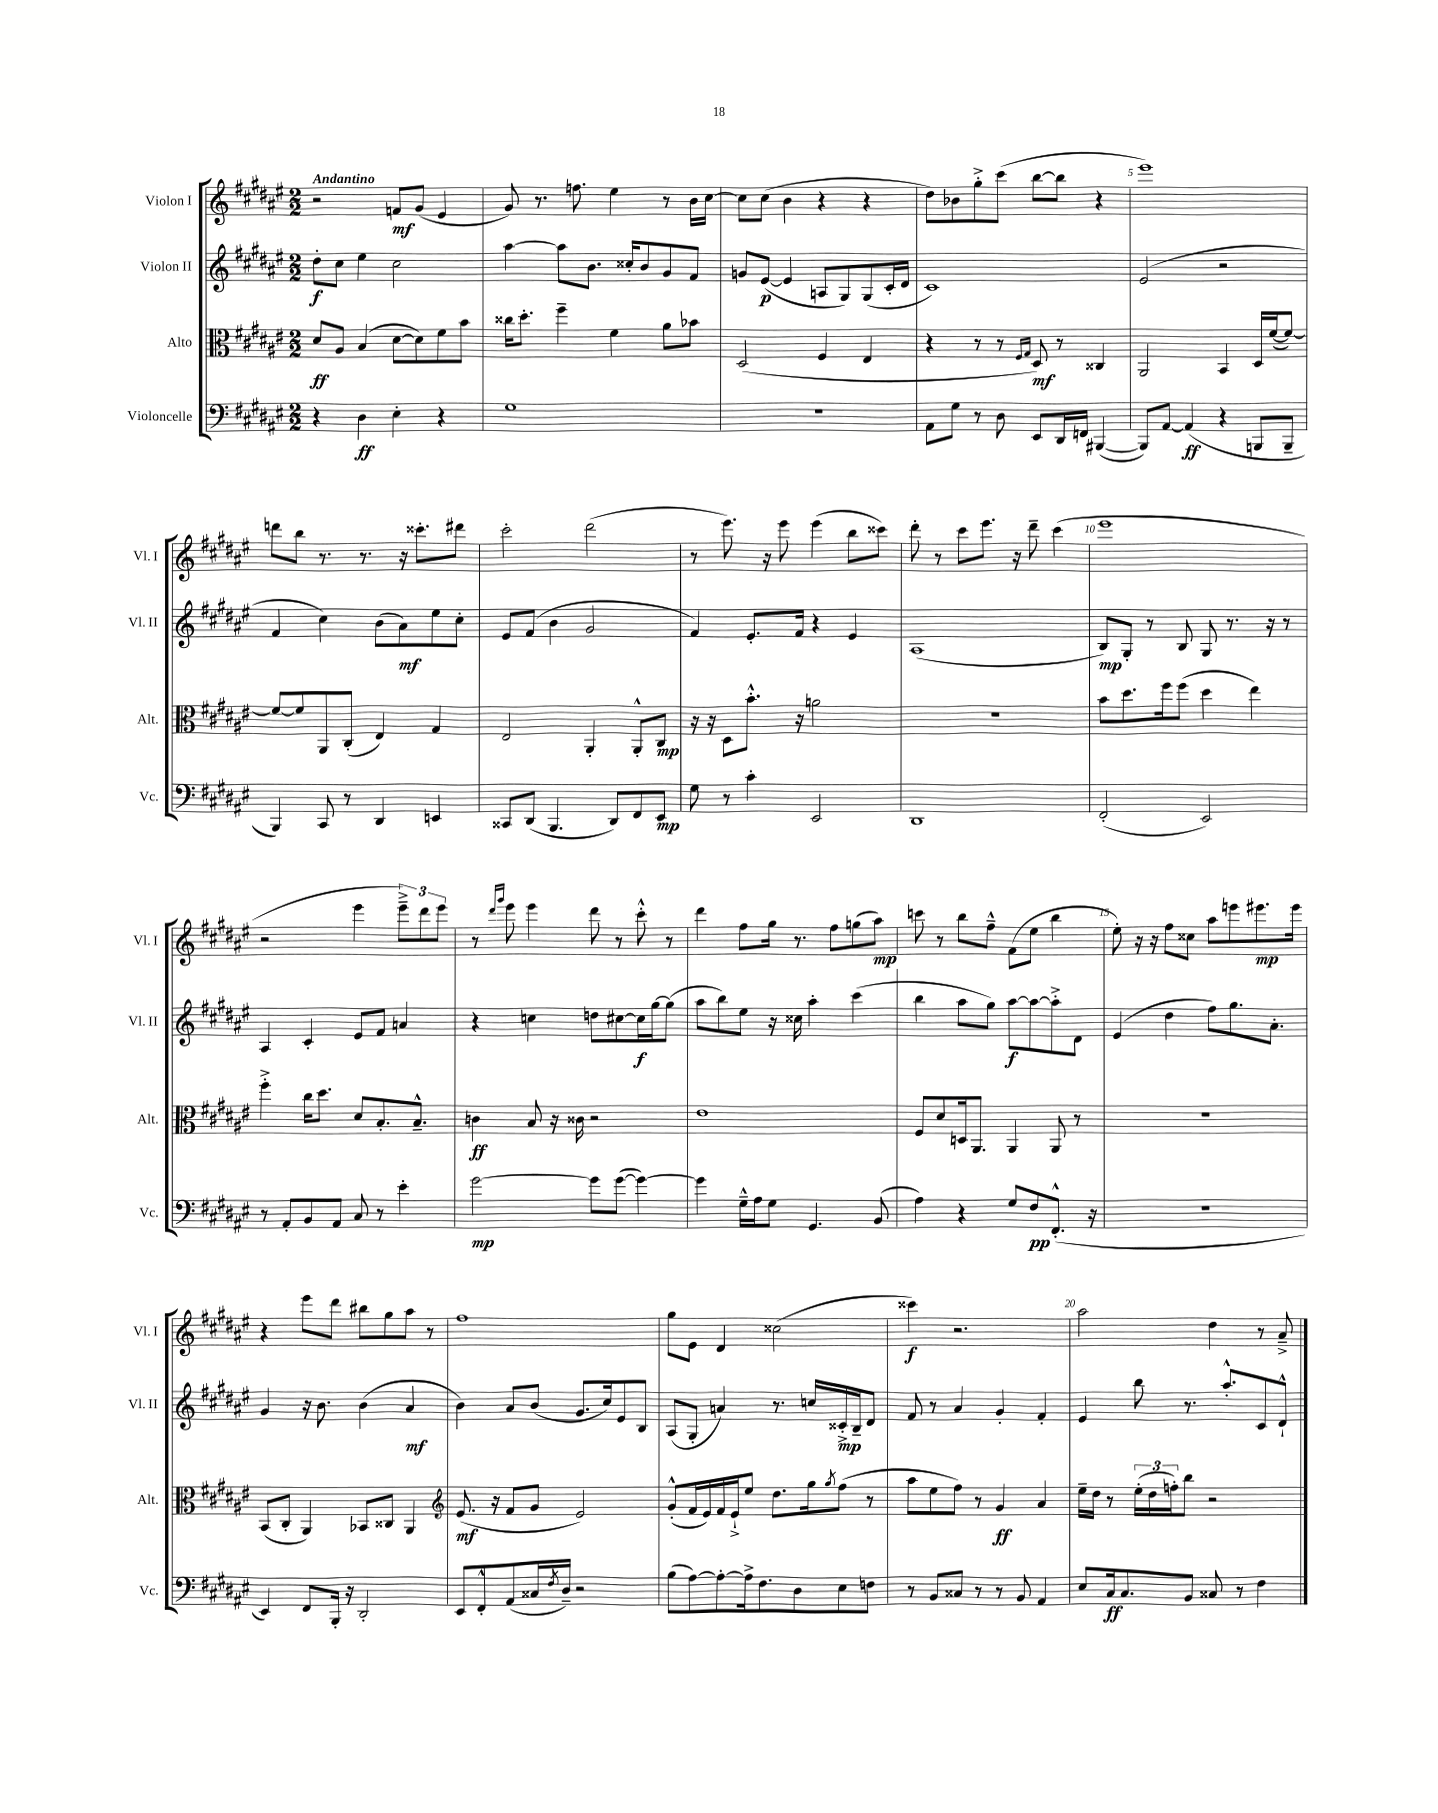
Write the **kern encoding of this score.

**kern	**dynam	**kern	**dynam	**kern	**dynam	**kern	**dynam
*part4	*part4	*part3	*part3	*part2	*part2	*part1	*part1
*staff4	*staff4	*staff3	*staff3	*staff2	*staff2	*staff1	*staff1
*I"Violoncelle	*	*I"Alto	*	*I"Violon II	*	*I"Violon I	*
*I'Vc.	*	*I'Alt.	*	*I'Vl. II	*	*I'Vl. I	*
*clefF4	*	*clefC3	*	*clefG2	*	*clefG2	*
*k[f#c#g#d#a#e#]	*	*k[f#c#g#d#a#e#]	*	*k[f#c#g#d#a#e#]	*	*k[f#c#g#d#a#e#]	*
*M2/2	*	*M2/2	*	*M2/2	*	*M2/2	*
=1	=1	=1	=1	=1	=1	=1	=1
!	!	!	!	!	!	!LO:TX:a:B:t=Andantino	!
4r	.	8d#/L	ff	8dd#'\L	f	2r	.
.	.	8A#/J	.	8cc#\J	.	.	.
4D#\	ff	(4B/	.	4ee#\	.	.	.
4E#'\	.	[8d#\L	.	2cc#\	.	8fn/L	mf
.	.	8d#\])	.	.	.	(8g#/J	.
4r	.	8f#\	.	.	.	4e#/	.
.	.	8b\J	.	.	.	.	.
=2	=2	=2	=2	=2	=2	=2	=2
1G#	.	16cc##X\KL	.	[4aa#\	.	8g#/)	.
.	.	8.dd#'\J	.	.	.	.	.
.	.	.	.	.	.	8.r	.
.	.	4ff#~\	.	8aa#\L]	.	.	.
.	.	.	.	.	.	8.ffn\	.
.	.	.	.	8.b\J	.	.	.
.	.	4f#\	.	.	.	4ee#\	.
.	.	.	.	16cc##X'/KL	.	.	.
.	.	.	.	8b/	.	.	.
.	.	8a#\L	.	8g#/	.	8r	.
.	.	8b-X\J	.	8f#/J	.	16b\LL	.
.	.	.	.	.	.	[16cc#\JJ	.
=3	=3	=3	=3	=3	=3	=3	=3
1r	.	(2D#/	.	8gn/L	.	8cc#\L]	.
.	.	.	.	([8e#/J	p	(8cc#\J	.
.	.	.	.	4e#/]	.	4b\	.
.	.	4F#/	.	8An/L	.	4r	.
.	.	.	.	8G#/)	.	.	.
.	.	4E#/	.	(8G#/	.	4r	.
.	.	.	.	16c#'/L	.	.	.
.	.	.	.	16d#/JJ	.	.	.
=4	=4	=4	=4	=4	=4	=4	=4
8AA#\L	.	4r	.	1c#)	.	8dd#\L)	.
8G#\J	.	.	.	.	.	8b-X\	.
8r	.	8r	.	.	.	8gg#'^\	.
8D#\	.	8r	.	.	.	(8ccc#\J	.
.	.	16qqF#/LL	.	.	.	.	.
.	.	16qqG#/JJ	.	.	.	.	.
8EE#/L	.	8D#/)	mf	.	.	[8bb\L	.
16DD#/L	.	8r	.	.	.	8bb\J]	.
16FFn/JJ	.	.	.	.	.	.	.
([4BBB#X/	.	4C##X/	.	.	.	4r	.
=5	=5	=5	=5	=5	=5	=5	=5
8BBB#/L])	.	2AA#/	.	(2e#/	.	1eee#)	.
[8AA#/J	.	.	.	.	.	.	.
(4AA#/]	ff	.	.	.	.	.	.
4r	.	4BB/	.	2r	.	.	.
8BBBn/L	.	16D#/LL	.	.	.	.	.
.	.	([16f#/J	.	.	.	.	.
8BBB~/J	.	8f#/J_)	.	.	.	.	.
!!LO:LB:g=z
=6	=6	=6	=6	=6	=6	=6	=6
4BBB/)	.	8f#/L_	.	4f#/	.	8dddn\L	.
.	.	8f#/]	.	.	.	8bb\J	.
8CC#/	.	8AA#/	.	4cc#\)	.	8.r	.
8r	.	(8C#'/J	.	.	.	.	.
.	.	.	.	.	.	8.r	.
4DD#/	.	4E#/)	.	(8b\L	.	.	.
.	.	.	.	8a#\)	mf	16r	.
.	.	.	.	.	.	8.ccc##X'\L	.
4EEn/	.	4G#/	.	8ee#\	.	.	.
.	.	.	.	8cc#'\J	.	8ddd#X\J	.
=7	=7	=7	=7	=7	=7	=7	=7
8CC##X/L	.	2E#/	.	8e#/L	.	2ccc#'\	.
(8DD#/J	.	.	.	(8f#/J	.	.	.
4.BBB/	.	.	.	4b\	.	.	.
.	.	4AA#'/	.	2g#/	.	(2ddd#\	.
8DD#/L)	.	.	.	.	.	.	.
8FF#/	.	8AA#'^^/L	.	.	.	.	.
8EE#/J	mp	8C#/J	mp	.	.	.	.
=8	=8	=8	=8	=8	=8	=8	=8
8G#\	.	16r	.	4f#/)	.	8r	.
.	.	16r	.	.	.	.	.
8r	.	8D#\L	.	.	.	8.eee#\)	.
4c#'\	.	8.b'^^\J	.	8.e#'/L	.	.	.
.	.	.	.	.	.	16r	.
.	.	.	.	.	.	8eee#\	.
.	.	16r	.	16f#/Jk	.	.	.
2EE#/	.	2an\	.	4r	.	(4eee#\	.
.	.	.	.	4e#/	.	8bb\L	.
.	.	.	.	.	.	8ccc##X\J)	.
=9	=9	=9	=9	=9	=9	=9	=9
1DD#	.	1r	.	(1A#	.	8ddd#'\	.
.	.	.	.	.	.	8r	.
.	.	.	.	.	.	8ccc#\L	.
.	.	.	.	.	.	8.eee#\J	.
.	.	.	.	.	.	16r	.
.	.	.	.	.	.	8ddd#~\	.
.	.	.	.	.	.	(4ccc#\	.
=10	=10	=10	=10	=10	=10	=10	=10
(2FF#'/	.	8b\L	.	8B/L)	mp	1eee#	.
.	.	8.dd#\	.	8G#'/J	.	.	.
.	.	.	.	8r	.	.	.
.	.	16ff#\k	.	.	.	.	.
.	.	(8ff#\J	.	8B/	.	.	.
2EE#/)	.	4dd#\	.	8G#/	.	.	.
.	.	.	.	8.r	.	.	.
.	.	4ee#\)	.	.	.	.	.
.	.	.	.	16r	.	.	.
.	.	.	.	8r	.	.	.
!!LO:LB:g=z
=11	=11	=11	=11	=11	=11	=11	=11
8r	.	4ff#'^\	.	4A#/	.	2r	.
8AA#'/L	.	.	.	.	.	.	.
8BB/	.	16cc#\KL	.	4c#'/	.	.	.
.	.	8.dd#\J	.	.	.	.	.
8AA#/J	.	.	.	.	.	.	.
8C#/	.	8d#/L	.	8e#/L	.	4eee#\	.
8r	.	8.B'/	.	8f#/J	.	.	.
4e#'\	.	.	.	4an/	.	12eee#~^\L)	.
.	.	8.B~^^/J	.	.	.	.	.
.	.	.	.	.	.	12ddd#\	.
.	.	.	.	.	.	12eee#\J	.
=12	=12	=12	=12	=12	=12	=12	=12
[2g#\	mp	4cn\	ff	4r	.	8r	.
.	.	.	.	.	.	16qqddd#/LL	.
.	.	.	.	.	.	16qqggg#/JJ	.
.	.	.	.	.	.	8eee#\	.
.	.	8B/	.	4ccn\	.	4eee#\	.
.	.	16r	.	.	.	.	.
.	.	16c##X\	.	.	.	.	.
8g#\L]	.	2r	.	8ddn\L	.	8ddd#\	.
([8g#\J	.	.	.	[8cc#X\	.	8r	.
4g#\_)	.	.	.	16cc#\L]	f	8ccc#'^^\	.
.	.	.	.	[16gg#\J	.	.	.
.	.	.	.	(8gg#\J]	.	8r	.
=13	=13	=13	=13	=13	=13	=13	=13
4g#\]	.	1e#	.	8aa#\L	.	4ddd#\	.
.	.	.	.	8bb\)	.	.	.
16G#~^^\LL	.	.	.	8ee#\J	.	8ff#\L	.
16A#\J	.	.	.	.	.	.	.
8G#\J	.	.	.	16r	.	16gg#\Jk	.
.	.	.	.	16cc##X\	.	8.r	.
4.GG#/	.	.	.	4aa#'\	.	.	.
.	.	.	.	.	.	8ff#\L	.
.	.	.	.	(4ccc#\	.	(8ggn\	.
(8BB/	.	.	.	.	.	8aa#\J)	mp
=14	=14	=14	=14	=14	=14	=14	=14
4A#\)	.	8F#/L	.	4bb\	.	8cccn\	.
.	.	8d#/	.	.	.	8r	.
4r	.	16Dn/k	.	8aa#\L	.	8bb\L	.
.	.	8.AA#/J	.	.	.	.	.
.	.	.	.	8gg#\J)	.	8ff#~^^\J	.
8G#/L	.	4AA#/	.	[8aa#\L	f	(8f#\L	.
8F#/	pp	.	.	8aa#\_	.	8ee#\J	.
(8.FF#'^^/J	.	8AA#/	.	8aa#'^\]	.	4bb\	.
.	.	8r	.	8d#\J	.	.	.
16r	.	.	.	.	.	.	.
=15	=15	=15	=15	=15	=15	=15	=15
1r	.	1r	.	(4e#/	.	8ee#'\)	.
.	.	.	.	.	.	16r	.
.	.	.	.	.	.	16r	.
.	.	.	.	4dd#\	.	8ff#\L	.
.	.	.	.	.	.	8cc##X\J	.
.	.	.	.	8ff#\L)	.	8aa#\L	.
.	.	.	.	8.gg#\	.	8eeen\	.
.	.	.	.	.	.	8.eee#X\	mp
.	.	.	.	8.a#'\J	.	.	.
.	.	.	.	.	.	16eee#\Jk	.
!!LO:LB:g=z
=16	=16	=16	=16	=16	=16	=16	=16
4EE#/)	.	(8BB/L	.	4g#/	.	4r	.
.	.	8C#'/J	.	.	.	.	.
8FF#/L	.	4AA#/)	.	16r	.	8eee#\L	.
.	.	.	.	8.b\	.	.	.
16BBB'/Jk	.	.	.	.	.	8ddd#\J	.
16r	.	.	.	.	.	.	.
2DD#'/	.	8BB-X/L	.	(4b\	.	8bb#X\L	.
.	.	8C##X/J	.	.	.	8gg#\	.
.	.	4AA#/	.	4a#/	mf	8aa#\J	.
.	.	.	.	.	.	8r	.
=17	=17	=17	=17	=17	=17	=17	=17
*	*	*clefG2	*	*	*	*	*
8EE#/L	.	(8.e#/	mf	4b\)	.	1ff#	.
8FF#'^^/	.	.	.	.	.	.	.
.	.	16r	.	.	.	.	.
(8AA#/	.	8f#/L	.	8a#/L	.	.	.
16C##X/L	.	8g#/J	.	(8b/J	.	.	.
8qF#/	.	.	.	.	.	.	.
16D#~/JJ)	.	.	.	.	.	.	.
2r	.	2e#/)	.	8.g#/L	.	.	.
.	.	.	.	16cc#/k)	.	.	.
.	.	.	.	8e#/	.	.	.
.	.	.	.	8B/J	.	.	.
=18	=18	=18	=18	=18	=18	=18	=18
(8B\L	.	(8g#'^^/L	.	(8A#/L	.	8gg#\L	.
[8A#\)	.	16f#/L	.	8G#'/J	.	8e#\J	.
.	.	16e#/)	.	.	.	.	.
8A#'\_	.	16f#/	.	4an/)	.	4d#/	.
.	.	16e#`^/J	.	.	.	.	.
16A#^\k]	.	8ee#/J	.	.	.	.	.
8.F#\	.	.	.	.	.	.	.
.	.	8.dd#\L	.	8.r	.	(2cc##X\	.
8D#\	.	.	.	.	.	.	.
.	.	16gg#\k	.	16ccn/LL	.	.	.
.	.	8qgg#/	.	.	.	.	.
8E#\	.	(8ff#\J	.	16c##X'^/	mp	.	.
.	.	.	.	16B~/J	.	.	.
8Fn\J	.	8r	.	8d#/J	.	.	.
=19	=19	=19	=19	=19	=19	=19	=19
8r	.	8aa#\L	.	8f#/	.	4ccc##X\)	f
8BB/L	.	8ee#\	.	8r	.	.	.
8C##X/J	.	8ff#\J)	.	4a#/	.	2.r	.
8r	.	8r	.	.	.	.	.
8r	.	4g#/	ff	4g#'/	.	.	.
8BB/	.	.	.	.	.	.	.
4AA#/	.	4a#/	.	4f#'/	.	.	.
=20	=20	=20	=20	=20	=20	=20	=20
8E#/L	.	16ee#~\LL	.	4e#/	.	2aa#\	.
.	.	16dd#\JJ	.	.	.	.	.
16C#/k	ff	8r	.	.	.	.	.
8.C#/	.	.	.	.	.	.	.
.	.	(24ee#'\LL	.	8bb\	.	.	.
.	.	24dd#\	.	.	.	.	.
.	.	24ffn'\J)	.	.	.	.	.
8BB/J	.	8bb\J	.	8.r	.	.	.
8C##X/	.	2r	.	.	.	4dd#\	.
.	.	.	.	8.aa#'^^/L	.	.	.
8r	.	.	.	.	.	.	.
4F#\	.	.	.	8c#/	.	8r	.
.	.	.	.	8d#`^^/J	.	8a#~^/	.
==	==	==	==	==	==	==	==
*-	*-	*-	*-	*-	*-	*-	*-
